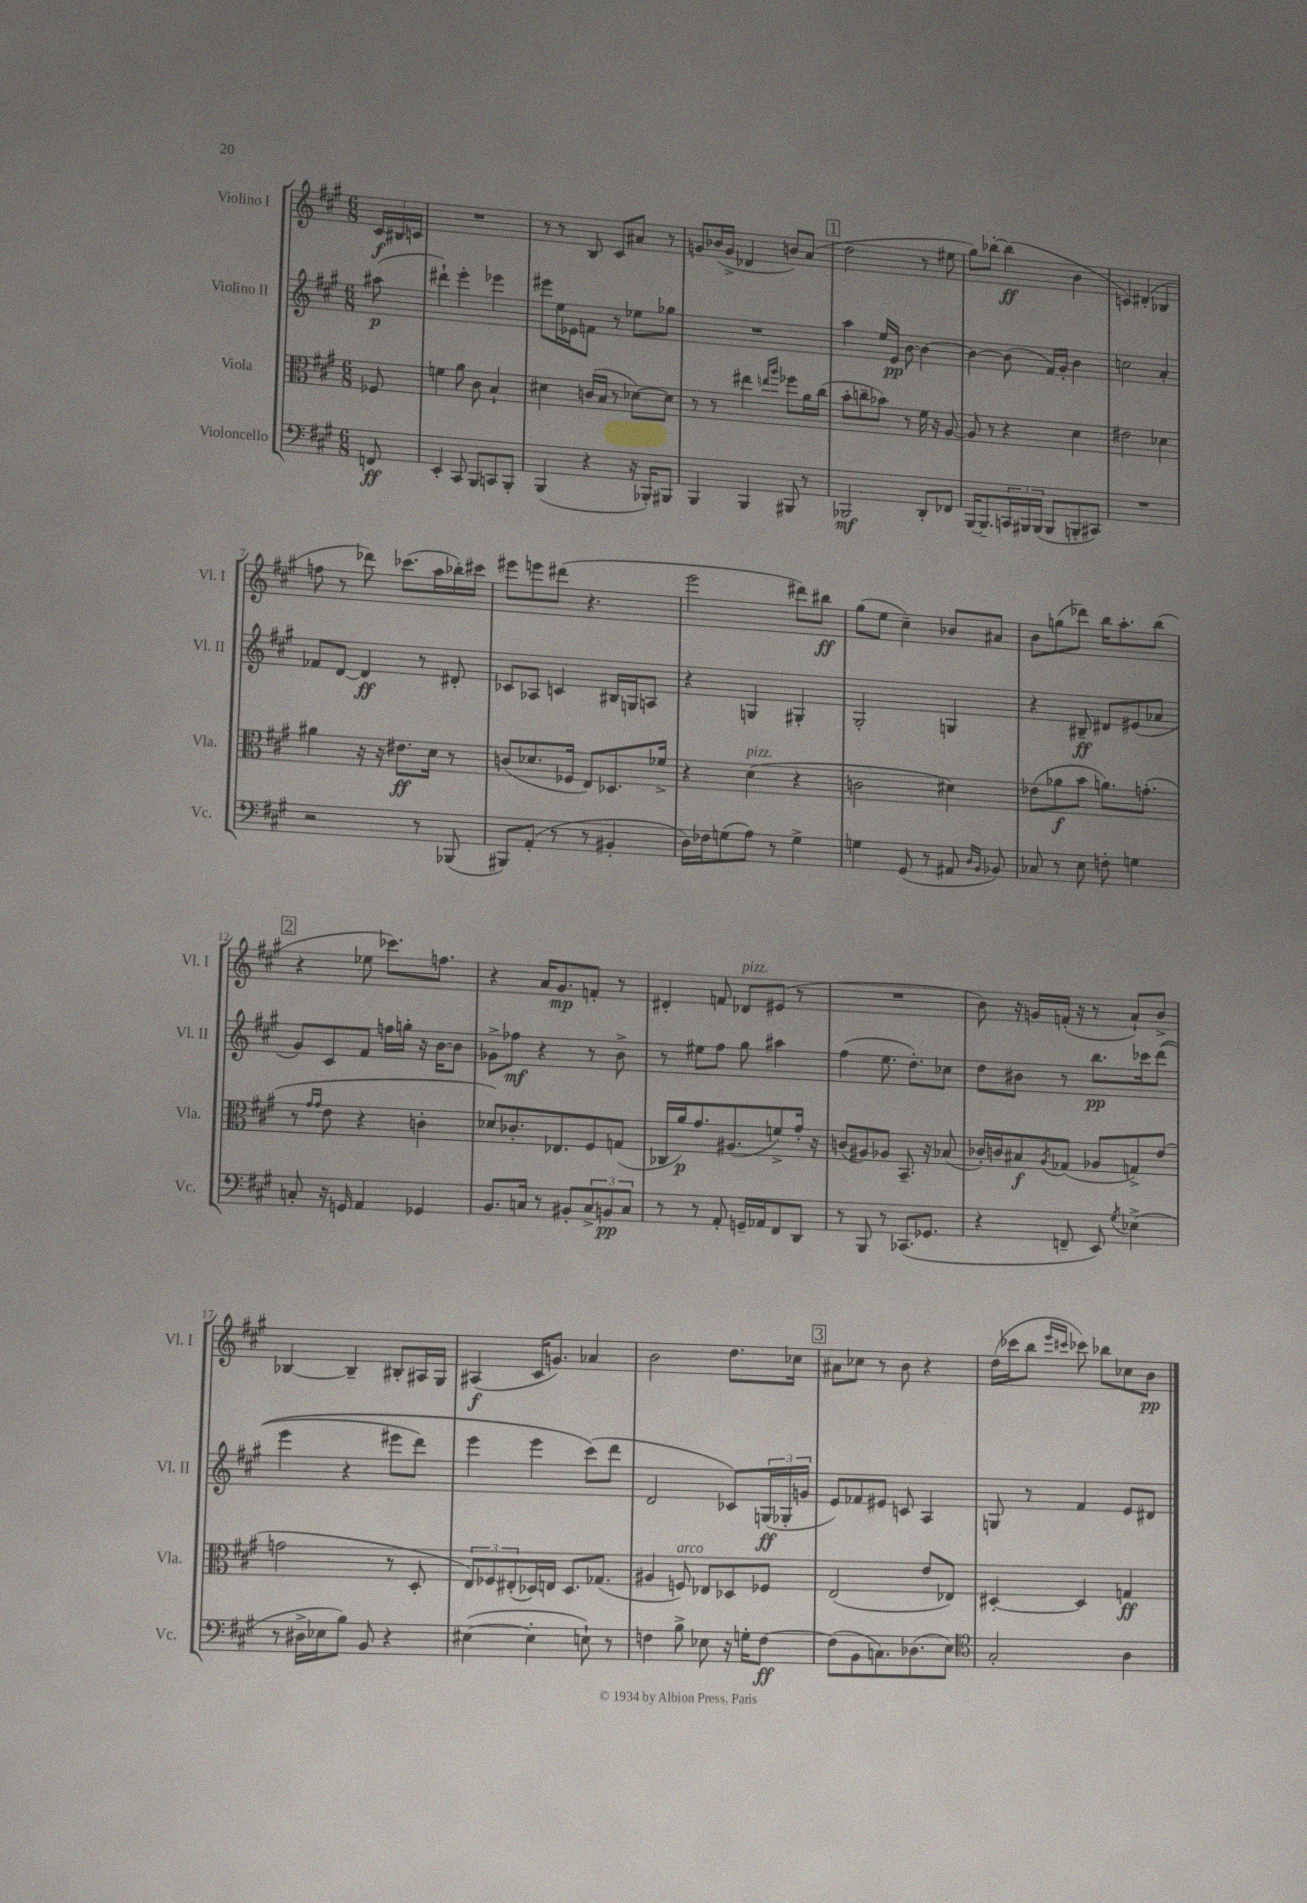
<<
\new StaffGroup <<
\new Staff = "s0" \with { instrumentName = "Violino I" shortInstrumentName = "Vl. I" } {
    \clef treble \key a \major \numericTimeSignature \time 6/8 \partial 8
    \tuplet 3/2 { cis'16\f bis16 c'16 } |
    R2. |
    r8 r8 b8 cis'8 ais'8 r8 |
    g'8 bes'16( g'16-> des'4 b'8) a'8( |
    \mark \markup { \box "1" } d''2 r8 eis''8 |
    gis''8) bes''8~-. bes''4\ff( b'4 |
    c'4) dis'4-.( bes4 |
    f''8 r8 des'''8) ces'''8.( a''16 bes''16-.) cis'''16 |
    eis'''8 e'''8 dis'''8( r4. |
    e'''2 dis'''8) bis''8\ff |
    gis''8( e''8 cis''4--) bes'8 ais'8 |
    b'8 g''8( des'''8) b''16 a''8.-. b''8( |
    \mark \markup { \box "2" } r4 ees''8 ces'''8.) f''8. |
    r4 a'16 gis'8.\mp f'8-. r8 |
    dis'4-. f'8 des'8^\markup { \italic "pizz." } eis'8( r8 |
    R2. |
    b'8) r16 g'16 f'16-.( r16 r8 a'8-!) b'8-> |
    bes4~ bes4-- bis8-. ais16 gis16 |
    ais4\f( cis'16 g'8.) aes'4 |
    b'2 d''8. ces''16 |
    \mark \markup { \box "3" } ais'8 ces''8 r8 b'8 r4 |
    d''16( ces'''16 b''8 \grace { e'''16 cis'''16 } ces'''8) bes''8 ces''8 b'8\pp \bar "|." |
}
\new Staff = "s1" \with { instrumentName = "Violino II" shortInstrumentName = "Vl. II" } {
    \clef treble \key a \major \numericTimeSignature \time 6/8 \partial 8
    ais''8\p( |
    dis'''4-!) e'''4-. ees'''4 |
    eis'''8 e''16 ees'16 f'8 r8 ees''8 ges''8 |
    R2. |
    \mark \markup { \box "1" } a''4 e''16 e'16\pp b'8~ b'4~ |
    b'4~ b'8( fis'16) gis'16-. b'4 |
    c''2 a'4-. |
    fes'8 d'8~ d'4\ff r8 dis'8-. |
    ces'8 aes8 c'4 bis16 g16 a8 |
    r4 g4 gis4-. |
    gis2-. g4 |
    r4 bis8--\ff dis'8 eis'8( aes'8 |
    \mark \markup { \box "2" } gis'8) cis'8 fis'8 f''16 g''16-. r16 b'16~ b'8 |
    ges'8-> fes''8\mf r4 r8 b'8-> |
    r8 eis''8 fis''8 gis''8 ais''4 |
    fis''4( e''8. d''8.-.) ces''8 |
    d''8 bis'8 r8 b''8.\pp ces'''16 d'''8(\( |
    e'''4 r4 eis'''8 d'''8) |
    e'''4 e'''4 cis'''8(\) d'''8 |
    d'2 ces'8) \tuplet 3/2 { g16\ff( ges16-. g'16 } |
    \mark \markup { \box "3" } e'8) fes'8 eis'8 c'8 a4 |
    g8 r8 fis'4 e'8 dis'8 \bar "|." |
}
\new Staff = "s2" \with { instrumentName = "Viola" shortInstrumentName = "Vla." } {
    \clef alto \key a \major \numericTimeSignature \time 6/8 \partial 8
    fes8 |
    f'4 a'8 cis'8 b4-! |
    dis'4 c'16( b16 r8 des'8~) des'8 |
    r8 r8 eis''4 \grace { e''16 a''16 } fes''8 a'16 cis''16( |
    \mark \markup { \box "1" } b'8-. c''8-- bes'8) r8 fis'16 r16 a8~ |
    a8 r8 r4 d'4 |
    eis'2 des'4 |
    ais'4 r16 r16 eis'8.\ff d'16 r8 |
    c'8( des'8. fes16 e8) des8. fes'16-> |
    r4 d'4^\markup { \italic "pizz." }( r4 |
    c'2 dis'4) |
    ees'8( aes'8\f b'8 a'8.) g'8.-.( |
    \mark \markup { \box "2" } r8 \grace { gis'16 gis'16 } e'8 r4 c'4-. |
    des'8) ces'8.-. ees8. fis8 g8( |
    ces16 a'16\p) gis'8. ais8.( f'8->) gis'16-. r16 |
    c'8( ais8) aes8 b,8.-- r16 bes8( |
    ces'16-.) c'16 bis8\f \acciaccatura { a8 } ges8( aes8 g8->) e'8( |
    g'2 r8 d8-. |
    \tuplet 3/2 { e8) fes8 eis8-.( } des16) e16 des8. ges8.( |
    ais4 f8^\markup { \italic "arco" }) ees8 des8 fes8 |
    \mark \markup { \box "3" } e2( e'8 ees8) |
    dis4~-. dis4 g4\ff \bar "|." |
}
\new Staff = "s3" \with { instrumentName = "Violoncello" shortInstrumentName = "Vc." } {
    \clef bass \key a \major \numericTimeSignature \time 6/8 \partial 8
    f,8\ff |
    e,4-. cis,8 b,,8 c,8 b,,8-. |
    b,,4( r4 r16 bes,,16-.) bis,,8 |
    b,,4 b,,4 bis,,8 r8 |
    \mark \markup { \box "1" } bes,,2\mf d,8-. fes,8 |
    b,,16~ b,,8.-- \tuplet 3/2 { c,16 bis,,16 bis,,16( } bis,,8 b,,8-. cis,8) |
    R2. |
    r2 r8 bes,,8( |
    bis,,8) a,8-.( r8 r8 bis,4-. |
    d16) fes16 g8( a8) r8 g4-> |
    g4 gis,8( r8 ais,8 \grace { d16 b,16 } bes,8) |
    ces8 r8 e8 f8-. g4 |
    \mark \markup { \box "2" } c8-. r16 g,16 a,4 ges,4 |
    b,8. c16 r8 bis,8-. \tuplet 3/2 { c8-> b,8\pp c8 } |
    r8 r8 a,8-. g,16-- aes,16 fis,8 d,8 |
    r8 b,,8 r8 ces,8.( ges,8. |
    r4 f,8-- e,8) \acciaccatura { gis8 } ees4->( |
    r8 dis16-> ees16 b8) b,8 r4 |
    eis4~( eis4-. e8-!) r8 |
    f4 b8-> ees8 r16 g16-. f8~\ff |
    \mark \markup { \box "3" } f8( b,8 c8.) des8.( e8) |
    \clef tenor gis2-. a4 \bar "|." |
}
>>
>>
